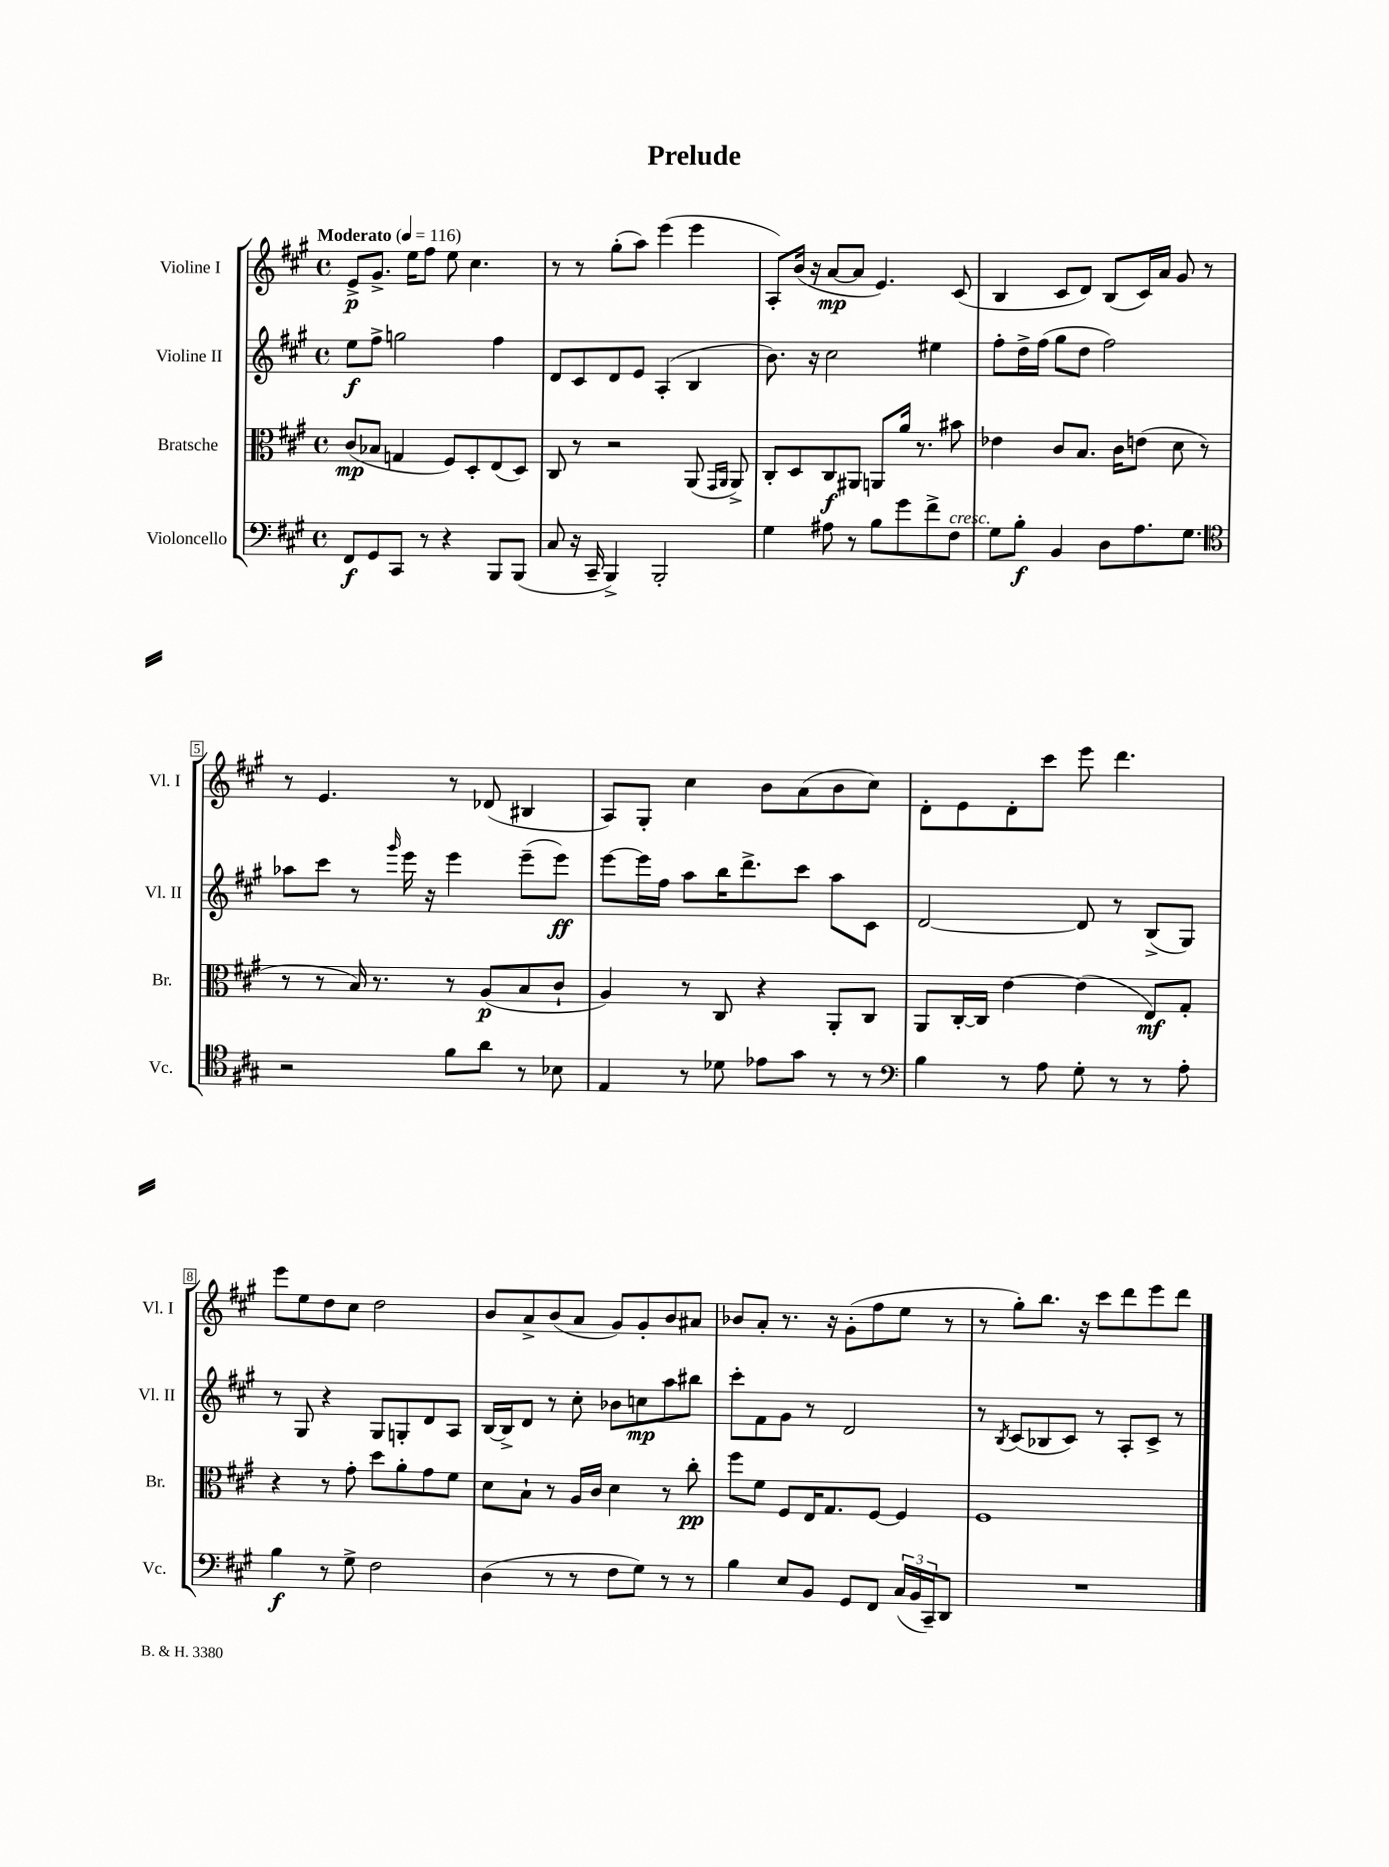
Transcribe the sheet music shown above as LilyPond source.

\header { title = "Prelude" }
<<
\new StaffGroup <<
\new Staff = "s0" \with { instrumentName = "Violine I" shortInstrumentName = "Vl. I" } {
    \clef treble \key a \major \defaultTimeSignature \time 4/4 \tempo "Moderato" 4 = 116
    e'8->\p gis'8.-> e''16 fis''8 e''8 cis''4. |
    r8 r8 gis''8-.( a''8) e'''4( e'''4 |
    a8-.) b'16( r16 a'8~\mp a'8 e'4.) cis'8( |
    b4 cis'8 d'8) b8( cis'16) a'16 gis'8 r8 |
    r8 e'4. r8 des'8( bis4 |
    a8) gis8-. cis''4 b'8 a'8( b'8 cis''8) |
    d'8-. e'8 d'8-. cis'''8 e'''8 d'''4. |
    e'''8 e''8 d''8 cis''8 d''2 |
    b'8 a'8-> b'8( a'8 gis'8) gis'8-. b'8 ais'8 |
    bes'8 a'8-. r8. r16 gis'8-.( fis''8 e''8 r8 |
    r8 gis''8-.) b''8. r16 cis'''8 d'''8 e'''8 d'''8 \bar "|." |
}
\new Staff = "s1" \with { instrumentName = "Violine II" shortInstrumentName = "Vl. II" } {
    \clef treble \key a \major \defaultTimeSignature \time 4/4
    e''8\f fis''8-> g''2 fis''4 |
    d'8 cis'8 d'8 e'8 a4-.( b4 |
    b'8.) r16 cis''2 eis''4 |
    fis''8-. d''16-> fis''16( gis''8 d''8 fis''2) |
    aes''8 cis'''8 r8 \grace { gis'''16 } e'''16 r16 e'''4 e'''8--( e'''8\ff) |
    e'''8~ e'''16 fis''16 a''8 b''16 d'''8.-> cis'''8 a''8 cis'8 |
    d'2~ d'8 r8 b8->( gis8) |
    r8 gis8 r4 gis8 g8-. d'8 a8 |
    b16~ b16-> d'8 r8 cis''8-. bes'8 c''8\mp a''8 bis''8 |
    cis'''8-. fis'8 gis'8 r8 d'2 |
    r8 \acciaccatura { b8 } cis'8( bes8 cis'8) r8 a8-. cis'8-> r8 \bar "|." |
}
\new Staff = "s2" \with { instrumentName = "Bratsche" shortInstrumentName = "Br." } {
    \clef alto \key a \major \defaultTimeSignature \time 4/4
    cis'8\mp( bes8 g4 fis8) d8-. e8( d8) |
    cis8 r8 r2 a,8( \grace { gis,16 a,16 } a,8->) |
    cis8-. d8 cis8\f ais,8 a,8 a'16 r8. bis'8 |
    ees'4 cis'8 b8. cis'16 e'8( d'8 r8 |
    r8 r8 b16) r8. r8 a8\p( b8 cis'8-! |
    a4) r8 cis8 r4 a,8-. cis8 |
    a,8 cis16~-. cis16 e'4~ e'4( e8\mf) gis8-. |
    r4 r8 gis'8-. d''8 a'8-. gis'8 fis'8 |
    d'8 b8-! r8 a16 cis'16 d'4 r8 cis''8-.\pp |
    fis''8 fis'8 fis8 e16 gis8. fis8~ fis4 |
    fis1 \bar "|." |
}
\new Staff = "s3" \with { instrumentName = "Violoncello" shortInstrumentName = "Vc." } {
    \clef bass \key a \major \defaultTimeSignature \time 4/4
    fis,8\f gis,8 cis,8 r8 r4 b,,8 b,,8( |
    cis8 r16 cis,16-- b,,4->) b,,2-. |
    gis4 ais8 r8 b8 gis'8 fis'8-> fis8^\markup { \italic "cresc." } |
    gis8 b8-.\f b,4 d8 a8. gis8. |
    \clef tenor r2 fis'8 a'8 r8 bes8 |
    e4 r8 des'8 ees'8 gis'8 r8 r8 |
    \clef bass b4 r8 a8 gis8-. r8 r8 a8-. |
    b4\f r8 gis8-> fis2 |
    d4( r8 r8 fis8 gis8) r8 r8 |
    b4 e8 b,8 gis,8 fis,8 \tuplet 3/2 { cis16( b,16 cis,16--) } d,8 |
    R1 \bar "|." |
}
>>
>>
\layout { \context { \Score \override BarNumber.stencil = #(make-stencil-boxer 0.1 0.3 ly:text-interface::print) } }
